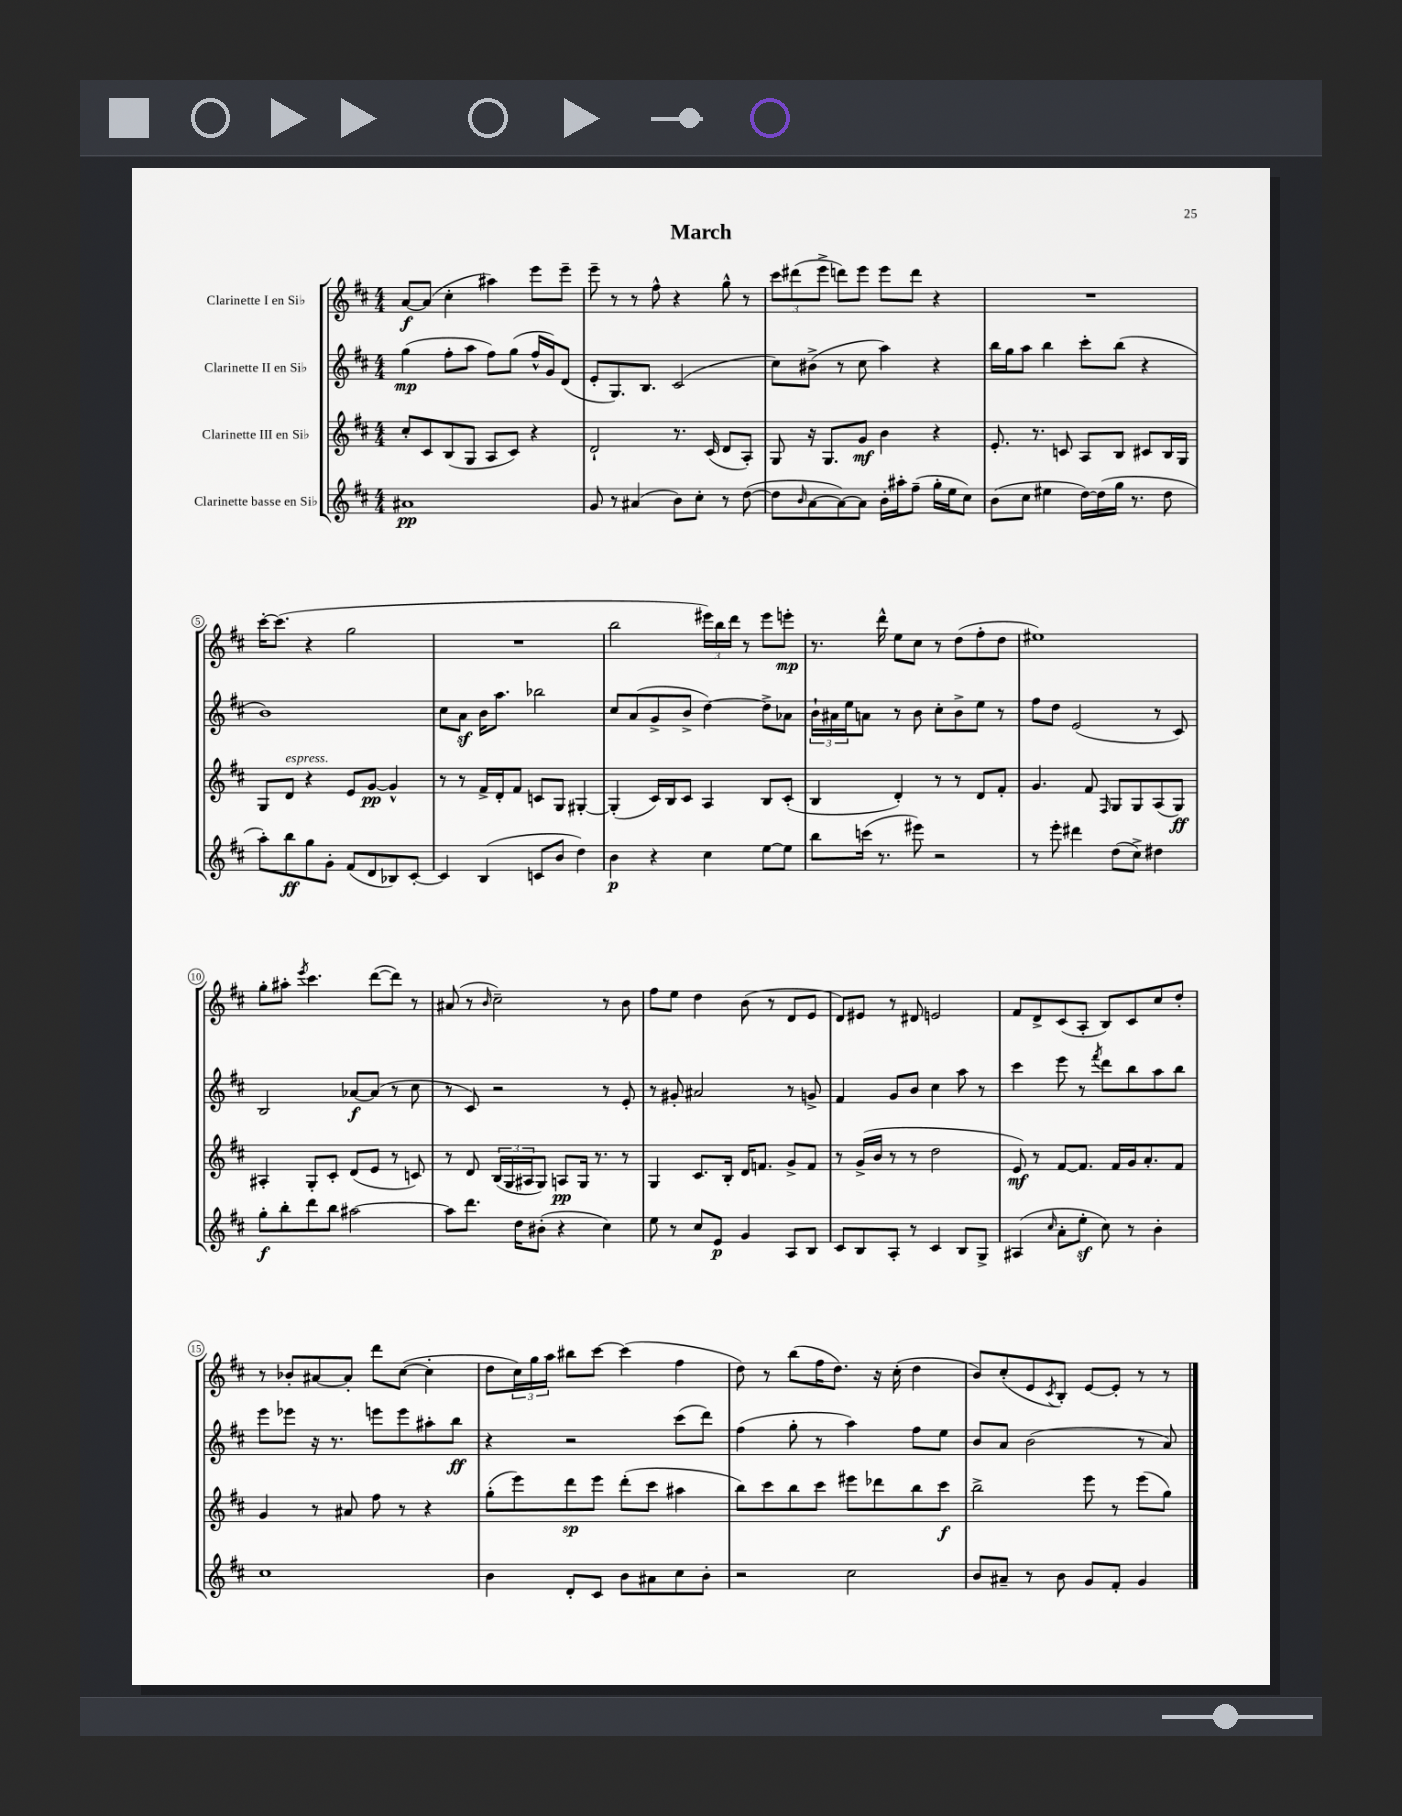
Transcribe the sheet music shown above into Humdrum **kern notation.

**kern	**kern	**kern	**kern
*staff4	*staff3	*staff2	*staff1
*clefG2	*clefG2	*clefG2	*clefG2
*k[f#c#]	*k[f#c#]	*k[f#c#]	*k[f#c#]
*M4/4	*M4/4	*M4/4	*M4/4
1a#	8cc#'	(4gg	[8a
.	8c#	.	(8a]
.	(8B	8ff#'	4cc#'
.	8G	8aa	.
.	8A	8ff#)	4aa#)
.	8c#)	(8gg	.
.	4r	16ff#^^	8eee
.	.	16g)	.
.	.	(8d	8eee~
=	=	=	=
8g	2d`	8e'	8eee~
8r	.	8.G)	8r
(4a#	.	.	8r
.	.	8.B	.
.	.	.	8ff#^^
8b)	8.r	(2c#	4r
8cc#'	.	.	.
.	(16c#	.	.
8r	8d	.	8gg^^
([8dd	8A')	.	8r
=	=	=	=
8dd]	8G	8cc#)	12ccc#
.	.	.	(12ddd#
16qqb	.	.	.
[8a	16r	(8b#^	.
.	.	.	12eee^
.	8.G	.	.
8a_)	.	8r	8ddd)
8a]	8g	8cc#	8eee
16b'	4b	4aa)	8eee
16aa#'	.	.	.
(8ff#~	.	.	8ddd
16gg'	4r	4r	4r
16ee	.	.	.
8cc#)	.	.	.
=	=	=	=
(8b	8.e'	16bb	1r
.	.	16gg	.
8cc#	.	8aa	.
.	8.r	.	.
4ee#	.	4bb	.
.	8c	.	.
[16dd)	8A	8ccc#'	.
(16dd]	.	.	.
16gg	8B	(8bb	.
8.r	.	.	.
.	8c#	4r	.
8dd	16B	.	.
.	16G	.	.
=	=	=	=
8aa')	8G	1b)	[16ccc#'
.	.	.	(8.ccc#]
8bb	8d	.	.
8gg	4r	.	4r
8g'	.	.	.
(8f#	8e	.	2gg
8d	[8g	.	.
8B-)	4g^^]	.	.
[8c#'	.	.	.
=	=	=	=
4c#]	8r	8cc#	1r
.	8r	8a	.
(4B	16f#^	16b	.
.	16d'	8.aa	.
.	8f#	.	.
8c	8c	2bb-	.
8b	8G	.	.
4dd)	[4G#'	.	.
=	=	=	=
4b	(4G#']	8cc#	2bb
.	.	(8a	.
4r	16c#)	8g^	.
.	16B	.	.
.	8c#	8b^	.
4cc#	4A	[4dd)	24eee#)
.	.	.	24bb
.	.	.	24ddd
.	.	.	8r
[8ee	8B	8dd^]	8eee#
8ee]	(8c#'	8a-	8eee'
=	=	=	=
8bb	4B	24b`	8.r
.	.	24a#	.
.	.	24ee	.
(16ccc	.	8a	.
8.r	.	.	16ddd^^
.	4d')	8r	8ee
8eee#)	.	8b	8cc#
2r	8r	8cc#'	8r
.	8r	8b^	(8dd
.	8d	8ee	8ff#'
.	8f#'	8r	8dd
=	=	=	=
8r	4.g	8ff#	1ee#)
8eee'	.	8dd	.
4ddd#	.	(2e	.
.	8f#	.	.
.	16qqF#	.	.
(8dd	8G	.	.
8cc#^)	8G	.	.
4dd#	(8A	8r	.
.	8G)	8c#)	.
=	=	=	=
8gg'	4A#'	2B	8gg'
8bb'	.	.	8aa#'
.	.	.	8qeee
8ddd	8G'	.	4.ccc#
8bb	8c#'	.	.
[2aa#	(8d	[8a-	.
.	8e	(8a-]	([8ddd
.	8r	8r	8ddd])
.	8c)	8cc#	8r
=	=	=	=
8aa#]	8r	8r	(8a#
8.ddd	8d	8c#)	8r
.	.	.	16qqb
.	(24B	2r	2cc#~)
.	24G	.	.
16dd	.	.	.
.	24A#	.	.
(8b#'	8G)	.	.
4r	8A	.	.
.	16G	.	.
.	8.r	.	.
4cc#)	.	8r	8r
.	8r	8e'	8b
=	=	=	=
8ee	4G	8r	8ff#
8r	.	8g#'	8ee
8cc#	8.c#	2a#	4dd
8e	.	.	.
.	16B'	.	.
4g	16d	.	(8b
.	8.f	.	.
.	.	.	8r
8A	8g^	8r	8d
8B	8f	8g^	8e
=	=	=	=
8c#	8r	4f#	8d)
8B	(16g^	.	8e#
.	16b	.	.
8A'	8r	8g	8r
8r	8r	8b	8d#
4c#	2dd	4cc#	2e
8B	.	8aa	.
8G^	.	8r	.
=	=	=	=
(4A#	8e)	4ccc#	8f#
.	8r	.	8d^
16qqcc#	.	.	.
8a'	[8f#	8eee	(8c#
8ee'	8.f#]	8r	8A'
.	.	8qfff#	.
8cc#)	.	8ddd	8B)
.	16f#	.	.
8r	16g	8bb	8c#
.	8.a'	.	.
4b'	.	8aa	8cc#
.	8f#	8bb	8dd'
=	=	=	=
1cc#	4g	8eee	8r
.	.	8eee-	8b-'
.	8r	16r	[8a#
.	.	8.r	.
.	8a#	.	8a#']
.	8ff#	8eee	8ddd
.	8r	8eee	([8cc#
.	4r	8aa#'	4cc#']
.	.	8bb	.
=	=	=	=
4b	(8gg'	4r	8dd
.	8eee)	.	24cc#)
.	.	.	24gg
.	.	.	24aa
8d'	8ddd	2r	8bb#
8c#	8eee	.	[8ccc#
8b	(8ddd'	.	(4ccc#]
8a#	8ccc#	.	.
8cc#	4aa#	(8ccc#	4ff#
8b'	.	8ddd)	.
=	=	=	=
2r	8bb)	(4ff#	8dd)
.	8ccc#	.	8r
.	8bb	8gg'	(8bb
.	8ccc#	8r	16ff#
.	.	.	8.dd)
2cc#	8eee#	4aa)	.
.	8ddd-	.	16r
.	.	.	(16cc#'
.	8bb	8ff#	4dd
.	8ccc#	8ee	.
=	=	=	=
8b	2bb^	8b	8b)
8a#~	.	8a	(8cc#'
8r	.	(2b	8e
.	.	.	8qc#
8b	.	.	8B')
8g	8eee	.	[8e
8f#'	8r	.	8e']
4g	(8eee	8r	8r
.	8gg)	8a)	8r
==	==	==	==
*-	*-	*-	*-
